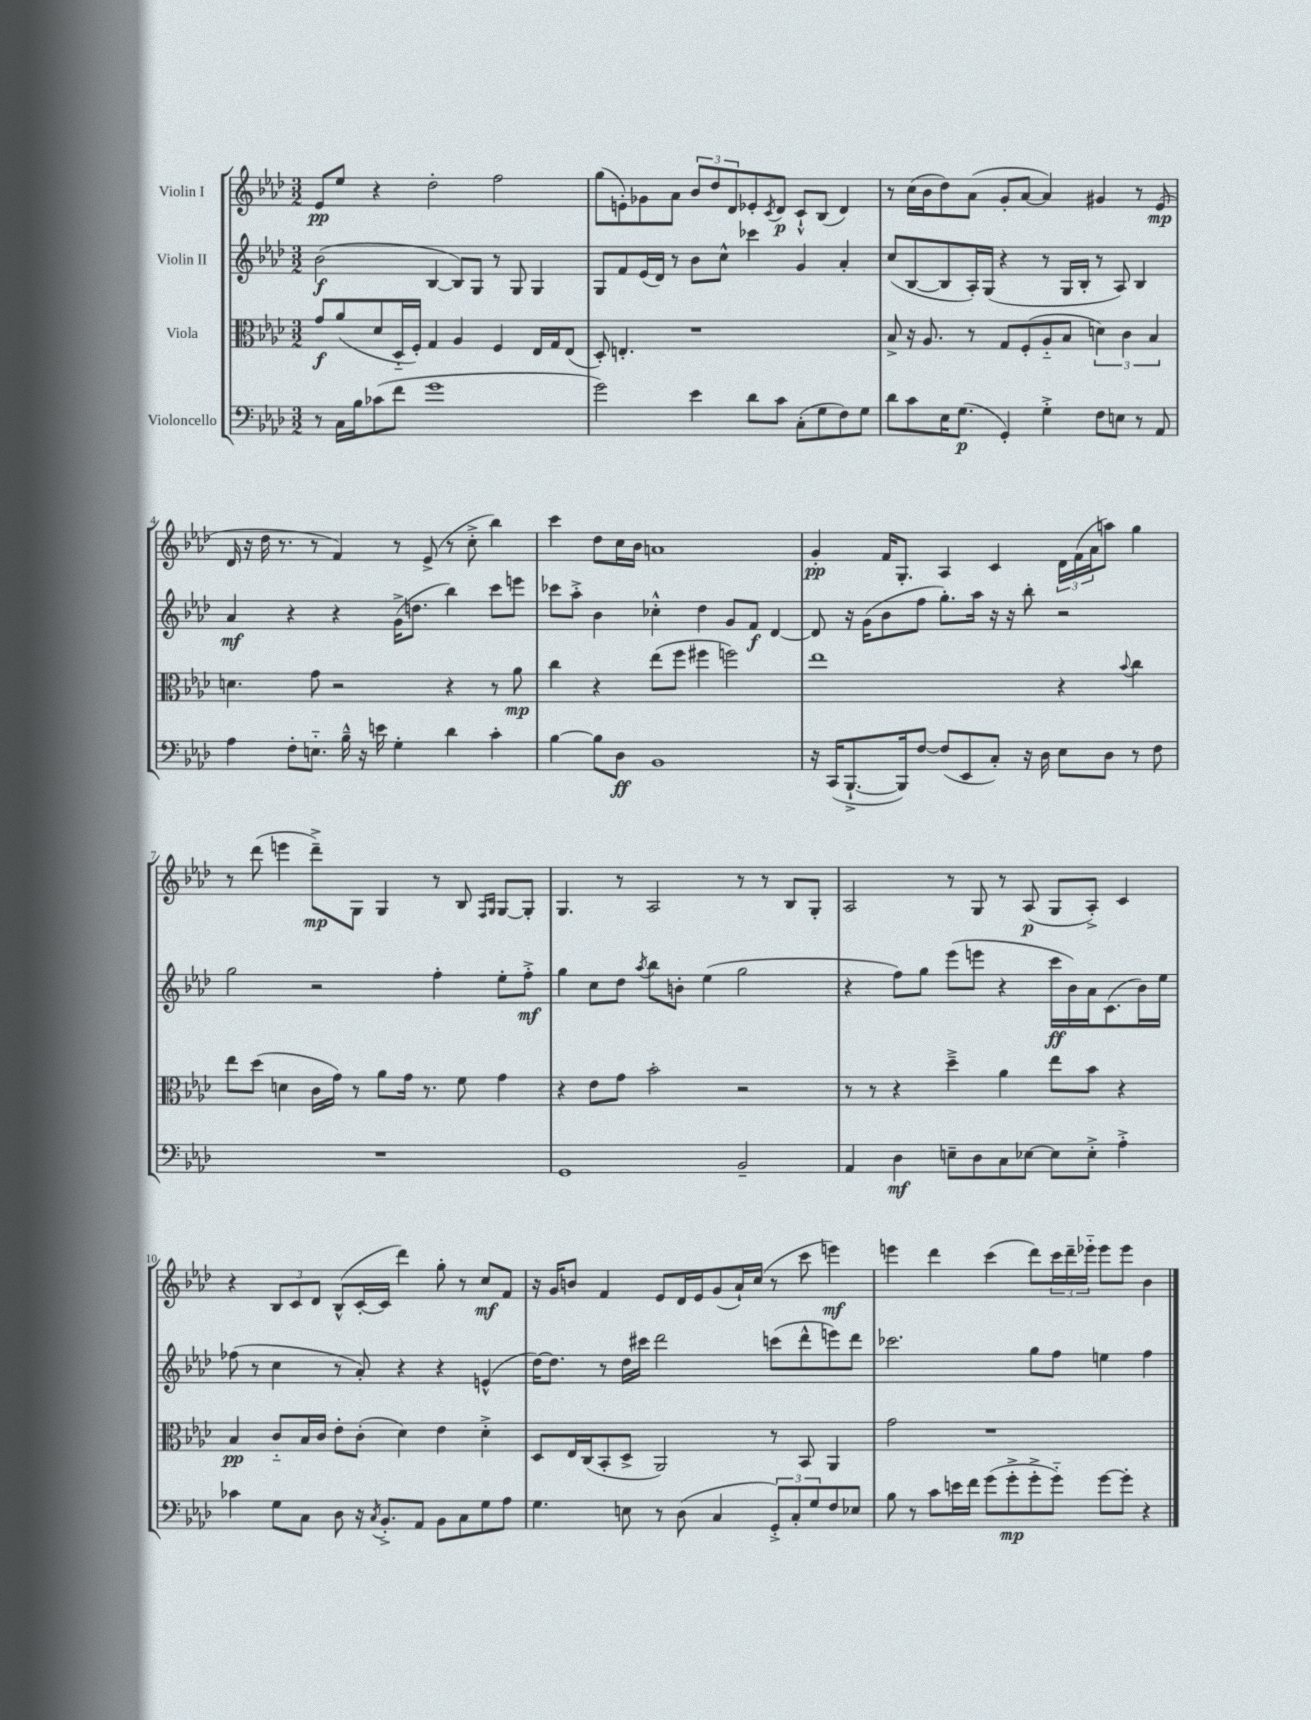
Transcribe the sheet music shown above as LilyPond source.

<<
\new StaffGroup <<
\new Staff = "s0" \with { instrumentName = "Violin I" } {
    \clef treble \key aes \major \numericTimeSignature \time 3/2
    ees'8\pp ees''8 r4 des''2-. f''2 |
    g''8( e'8-.) ges'8 aes'8 \tuplet 3/2 { bes'8 des''8 des'8 } ees'8-. \acciaccatura { c'8 } des'8\p c'8-!-^ bes8( des'4) |
    r8 c''16( bes'16 des''8) aes'8( g'8-. aes'8~ aes'4) gis'4 r8 ees'8\mp( |
    des'16 r16 des''16 r8. r8 f'4) r8 ees'8->( r8 c''8-.-> bes''4) |
    c'''4 des''8 c''16 bes'16 a'1 |
    g'4-.\pp f'16 g8.-. aes4 c'4 \tuplet 3/2 { des'16 f'16( aes'16 } a''8) g''4 |
    r8 des'''8( e'''4 des'''8--->\mp) g8 g4 r8 bes8 \grace { f16 g16 } g8~ g8-. |
    g4. r8 aes2 r8 r8 bes8 g8-. |
    aes2 r8 g8 r8 aes8\p( g8 aes8-.->) c'4 |
    r4 \tuplet 3/2 { bes8 c'8 des'8 } bes8-^( c'16~-. c'16 des'''4) g''8-. r8 c''8\mf f'8 |
    r16 g'16 b'8 f'4 ees'8 des'16 ees'16 g'8( aes'16-!) c''16( r8 c'''8 e'''4\mf) |
    e'''4 des'''4 c'''4( des'''8) \tuplet 3/2 { c'''16 des'''16-- ees'''16-_ } ees'''8 ees'''8 bes'4 \bar "|." |
}
\new Staff = "s1" \with { instrumentName = "Violin II" } {
    \clef treble \key aes \major \numericTimeSignature \time 3/2
    bes'2\f( bes4~ bes8) g8 r8 g8 g4 |
    g8 f'8 ees'16( des'16) r8 bes'8 c''8-^ ces'''4 g'4 aes'4-. |
    c''8( bes8~ bes8 aes16-.) g16( r4 r8 g16 bes16-. r8 aes8) bes4 |
    aes'4\mf r4 r4 g'16->( d''8. bes''4) c'''8 e'''8 |
    ces'''8 aes''8-.-> bes'4 ces''4-.-^ des''4 g'8 f'8\f des'4~ |
    des'8 r16 g'16( bes'8 f''8 g''8.-.) aes''16 r16 r16 bes''8-. r2 |
    g''2 r2 f''4-. ees''8-. f''8-.->\mf |
    g''4 c''8 des''8 \acciaccatura { aes''8 } bes''8 b'8-. ees''4( g''2 |
    r4 f''8) g''8 ees'''8( e'''8 r4 c'''16\ff bes'16) aes'16 c'8.( bes'16) ees''16 |
    fes''8( r8 c''4 r8 aes'8-.) r4 r4 e'4-^( |
    des''16~) des''8. r8 des''16 cis'''16 des'''2 c'''8( des'''8-^ e'''8) des'''8 |
    ces'''2. g''8 f''8 e''4 f''4 \bar "|." |
}
\new Staff = "s2" \with { instrumentName = "Viola" } {
    \clef alto \key aes \major \numericTimeSignature \time 3/2
    g'8\f aes'8( des'8 des16-_ f16-.) g4 aes4 f4 ees16 g16 ees8( |
    des8-.) e4.-. r1 |
    bes8-> r16 aes8. r8 g8 f8-.( aes8-_ bes8 \tuplet 3/2 { d'4) c'4 bes4 } |
    d'4. g'8 r2 r4 r8 aes'8\mp |
    c''4 r4 ees''8( f''8 fis''4 f''2) |
    ees''1 r4 \appoggiatura { bes'8 } c''4 |
    ees''8 des''8( d'4 c'16 g'16) r8 aes'8 g'16 r8. f'8 g'4 |
    r4 ees'8 g'8 bes'2-. r2 |
    r8 r8 r4 des''4---> aes'4 ees''8 bes'8 r4 |
    bes4\pp c'8-_ bes16 c'16 ees'8-. c'8-.( des'4) ees'4 des'4-.-> |
    des8 ees16 c16( bes,8-. des8-> aes,2) r8 bes,8 aes,4 |
    g'2 r1 \bar "|." |
}
\new Staff = "s3" \with { instrumentName = "Violoncello" } {
    \clef bass \key aes \major \numericTimeSignature \time 3/2
    r8 c16 bes16 ces'8( f'8 g'1 |
    g'2) ees'4 des'8 c'8 c8-.( g8 f8) g8 |
    des'8 c'8 ees16 g8.\p( g,4-.) g4-.-> f8 e8 r8 aes,8 |
    aes4 f8-. e8.-_ bes16---^ r16 e'16 g4-. des'4 c'4-. |
    bes4~ bes8 des8\ff bes,1 |
    r16 c,16( bes,,8.~-!-> bes,,16) f8~ f8( ees,8 c8-.) r16 des16 ees8 des8 r8 f8 |
    R1. |
    g,1 bes,2-- |
    aes,4 des4\mf e8-- des8 c8 ees8~ ees8 ees8-.-> aes4-.-> |
    ces'4 g8 c8 des8 r16 \acciaccatura { c8 } bes,8.-.-> aes,8 bes,8 c8 g8 aes8 |
    g4. e8 r8 des8( c4 \tuplet 3/2 { g,8-.->) c8-. g8 } f8 ees8 |
    bes8 r8 c'8 e'16 f'16 g'8( g'8-.->\mp g'8-.-> g'8-_) g'8~ g'8-. r4 \bar "|." |
}
>>
>>
